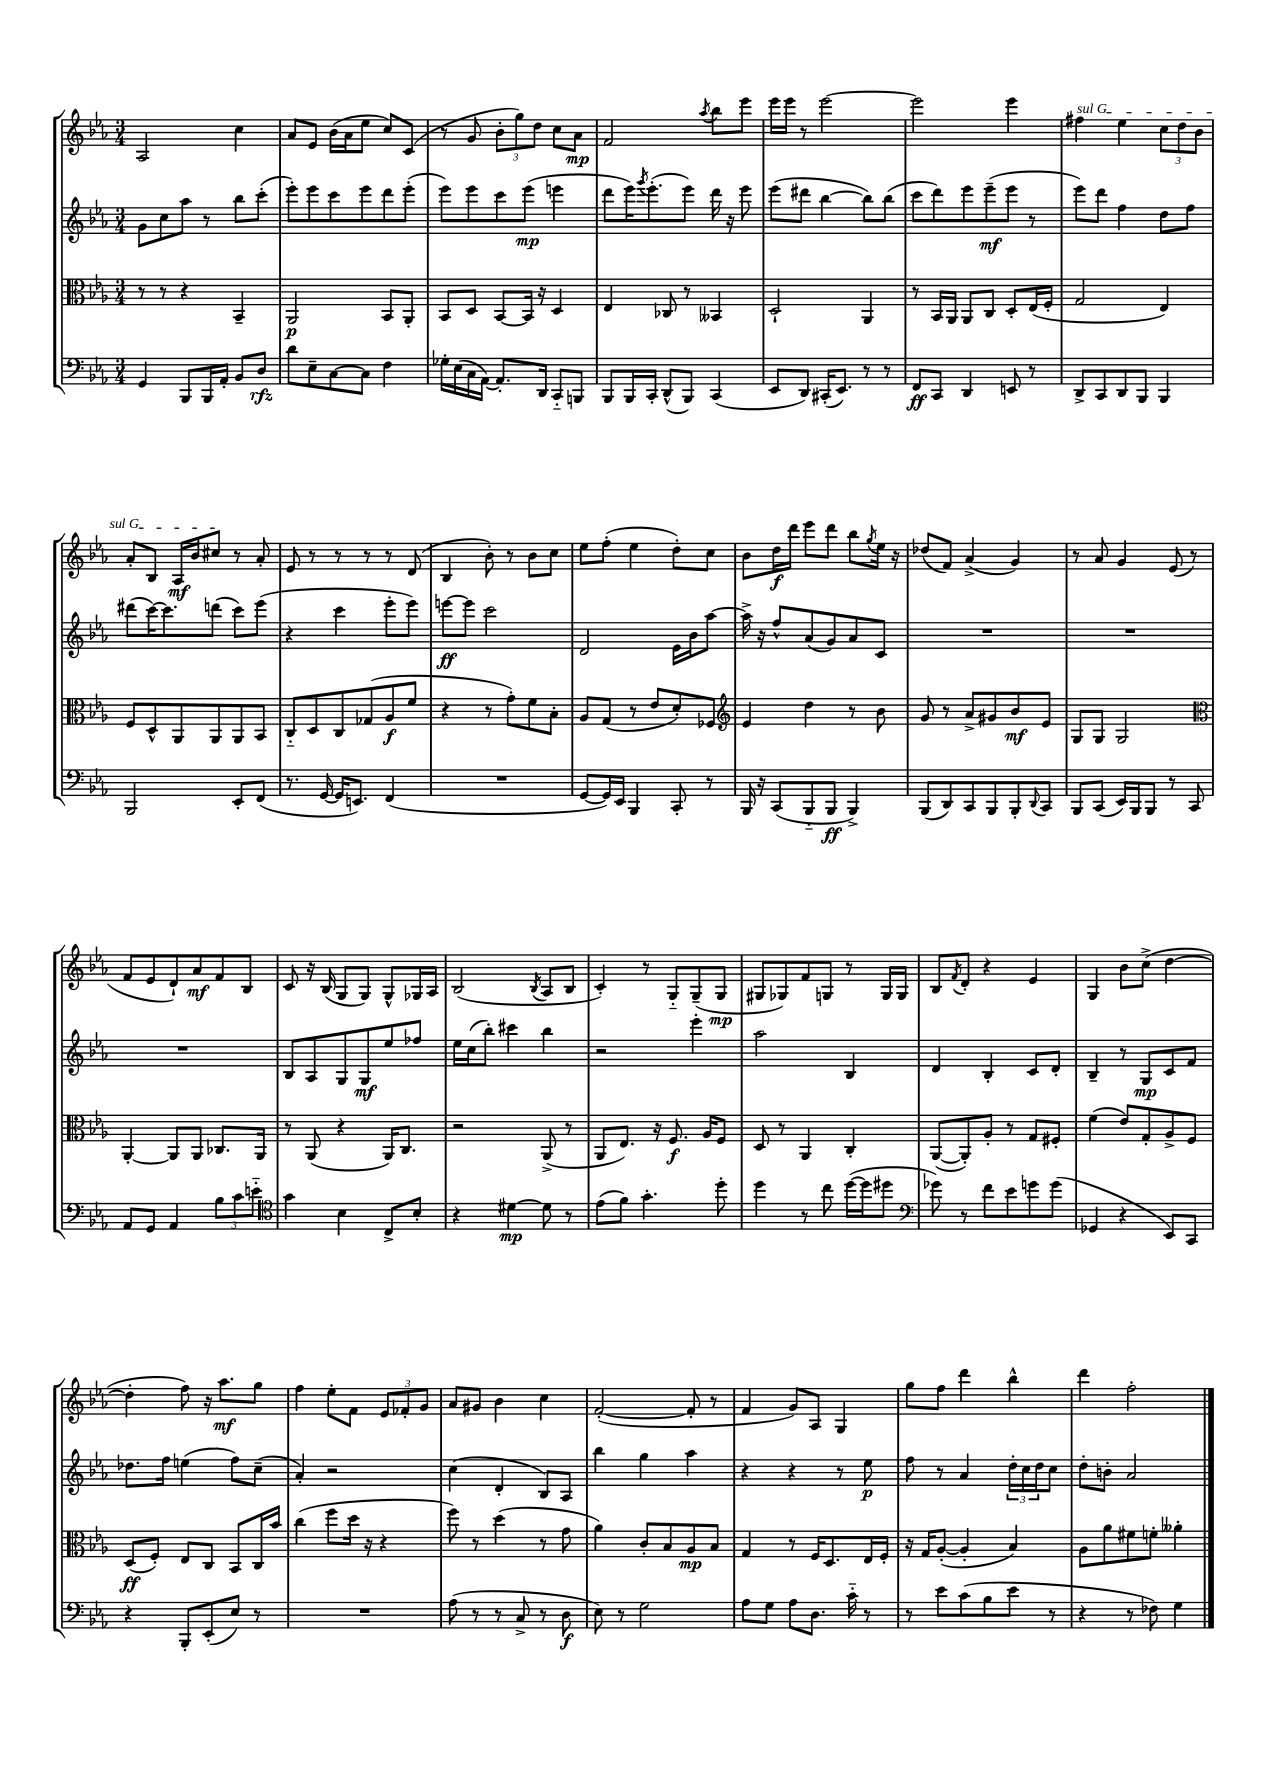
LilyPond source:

<<
\new StaffGroup <<
\new Staff = "s0" {
    \clef treble \key ees \major \numericTimeSignature \time 3/4
    aes2 c''4 |
    aes'8 ees'8 bes'16( aes'16 ees''8 c''8) c'8( |
    r8 g'8 \tuplet 3/2 { bes'8-. g''8) d''8 } c''8 aes'8\mp |
    f'2 \acciaccatura { aes''8 } bes''8 ees'''8 |
    ees'''16 ees'''16 r8 ees'''2~ |
    ees'''2 ees'''4 |
    \once \override TextSpanner.bound-details.left.text = \markup { \italic "sul G" } fis''4\startTextSpan ees''4 \tuplet 3/2 { c''8 d''8 bes'8 } |
    aes'8-. bes8 aes16\mf bes'16 cis''8\stopTextSpan r8 aes'8-. |
    ees'8 r8 r8 r8 r8 d'8( |
    bes4 bes'8-.) r8 bes'8 c''8 |
    ees''8 f''8-.( ees''4 d''8-.) c''8 |
    bes'8 d''16\f d'''16 ees'''8 d'''8 bes''8 \acciaccatura { g''8 } ees''16 r16 |
    des''8( f'8) aes'4->( g'4) |
    r8 aes'8 g'4 ees'8( r8 |
    f'8 ees'8 d'8-!) aes'8\mf f'8 bes8 |
    c'8 r16 bes16( g8 g8) g8-^ ges16 aes16 |
    bes2( \acciaccatura { bes8 } aes8 bes8 |
    c'4-.) r8 g8-_ g8--( g8\mp |
    gis8 ges8) f'8 g8 r8 g16 g16 |
    bes8 \acciaccatura { f'8 } d'8-. r4 ees'4 |
    g4 bes'8 c''8->( d''4~ |
    d''4-. f''8) r16 aes''8.\mf g''8 |
    f''4 ees''8-. f'8 \tuplet 3/2 { ees'8 fes'8-. g'8 } |
    aes'8 gis'8 bes'4 c''4 |
    f'2~-.( f'8-. r8 |
    f'4 g'8) aes8 g4 |
    g''8 f''8 d'''4 bes''4-^ |
    d'''4 f''2-. \bar "|." |
}
\new Staff = "s1" {
    \clef treble \key ees \major \numericTimeSignature \time 3/4
    g'8 c''8 aes''8 r8 bes''8 c'''8-.( |
    ees'''8-.) ees'''8 c'''8 ees'''8 d'''8 ees'''8-.( |
    ees'''8) ees'''8 c'''8 ees'''8\mp( e'''4 |
    d'''8 ees'''16) \acciaccatura { g'''8 } ees'''8.-.( ees'''8) d'''16 r16 ees'''8 |
    ees'''8( dis'''8 bes''4~ bes''8) bes''8( |
    c'''8 d'''8) ees'''8 ees'''8--\mf( ees'''8 r8 |
    ees'''8) d'''8 f''4 d''8 f''8 |
    dis'''8( c'''16~) c'''8. d'''8( c'''8) ees'''8( |
    r4 c'''4 ees'''8-. ees'''8) |
    e'''8~\ff e'''8 c'''2 |
    d'2 ees'16 bes'16 aes''8~ |
    aes''16-> r16 f''8-^ aes'8( g'8) aes'8 c'8 |
    R2. |
    R2. |
    R2. |
    bes8 aes8 g8 g8\mf ees''8 fes''8 |
    ees''16 c''16( bes''8-.) cis'''4 bes''4 |
    r2 ees'''4-. |
    aes''2 bes4 |
    d'4 bes4-. c'8 d'8-. |
    bes4-- r8 g8\mp c'8 f'8 |
    des''8. f''16 e''4( f''8) c''8--( |
    aes'4-.) r2 |
    c''4( d'4-. bes8) aes8 |
    bes''4 g''4 aes''4 |
    r4 r4 r8 ees''8\p |
    f''8 r8 aes'4 \tuplet 3/2 { d''16-. c''16 d''16 } c''8 |
    d''8-. b'8-. aes'2 \bar "|." |
}
\new Staff = "s2" {
    \clef alto \key ees \major \numericTimeSignature \time 3/4
    r8 r8 r4 bes,4-- |
    aes,2\p bes,8 aes,8-. |
    bes,8 d8 bes,8~ bes,16 r16 d4 |
    ees4 ces8 r8 beses,4 |
    d2-! aes,4 |
    r8 bes,16 aes,16 aes,8 c8 d8-. ees16( f16-. |
    g2 ees4) |
    f8 d8-^ aes,8 aes,8 aes,8 bes,8 |
    c8-_ d8 c8 ges8( aes8\f f'8 |
    r4 r8 g'8-.) f'8 bes8-. |
    aes8 g8( r8 ees'8 d'8-.) fes8 |
    \clef treble ees'4 d''4 r8 bes'8 |
    g'8 r8 aes'8-> gis'8 bes'8\mf ees'8 |
    g8 g8 g2 |
    \clef alto aes,4~-. aes,8 aes,8 ces8. aes,16 |
    r8 aes,8( r4 aes,16) c8. |
    r2 aes,8->( r8 |
    aes,8 ees8.) r16 f8.\f aes16 f8 |
    d8 r8 aes,4 c4-. |
    aes,8~( aes,8-.) aes8-. r8 g8 fis8-. |
    f'4( ees'8) g8-. aes8-> f8 |
    d8\ff( f8-.) ees8 c8 bes,8 c16 bes'16 |
    c''4( f''8 d''16 r16 r4 |
    f''8) r8 d''4( r8 g'8 |
    aes'4) c'8-. bes8 aes8\mp bes8 |
    g4 r8 f16 d8. ees16 f16-. |
    r16 g16 aes8~-.( aes4-. bes4) |
    aes8 aes'8 fis'8 f'8-. aeses'4-. \bar "|." |
}
\new Staff = "s3" {
    \clef bass \key ees \major \numericTimeSignature \time 3/4
    g,4 bes,,8 bes,,16 aes,16-. bes,8 d8\rfz |
    d'8 ees8-- c8~ c8 f4 |
    ges16-. ees16( c16 aes,16~) aes,8.-. d,16 c,8-_ b,,8 |
    bes,,8 bes,,16 c,16-. d,8-^( bes,,8) c,4( |
    ees,8 d,8) cis,16-.( ees,8.) r8 r8 |
    f,8\ff c,8 d,4 e,8 r8 |
    d,8-> c,8 d,8 bes,,8 bes,,4 |
    bes,,2 ees,8-. f,8( |
    r8. g,16~ g,16 e,8.) f,4( |
    R2. |
    g,8~ g,16) ees,16 bes,,4 c,8-. r8 |
    bes,,16 r16 c,8( bes,,8-_ bes,,8\ff bes,,4->) |
    bes,,8( d,8) c,8 bes,,8 bes,,8-. \appoggiatura { d,8 } c,8 |
    bes,,8 c,8( ees,16) bes,,16 bes,,8 r8 c,8 |
    aes,8 g,8 aes,4 \tuplet 3/2 { bes8 c'8 e'8-_ } |
    \clef tenor g'4 bes4 c8-> bes8-. |
    r4 dis'4~\mp dis'8 r8 |
    ees'8( f'8) g'4.-. d''8-. |
    d''4 r8 c''8 d''16~( d''16 dis''8 |
    \clef bass ges'8) r8 f'8 ees'8 g'8 g'8( |
    ges,4 r4 ees,8) c,8 |
    r4 bes,,8-. ees,8-.( ees8) r8 |
    R2. |
    aes8( r8 r8 c8-> r8 d8\f |
    ees8) r8 g2 |
    aes8 g8 aes8 d8. c'16-_ r8 |
    r8 ees'8 c'8( bes8 ees'8 r8 |
    r4 r8 fes8) g4 \bar "|." |
}
>>
>>
\layout { \context { \Score \remove "Bar_number_engraver" } }
